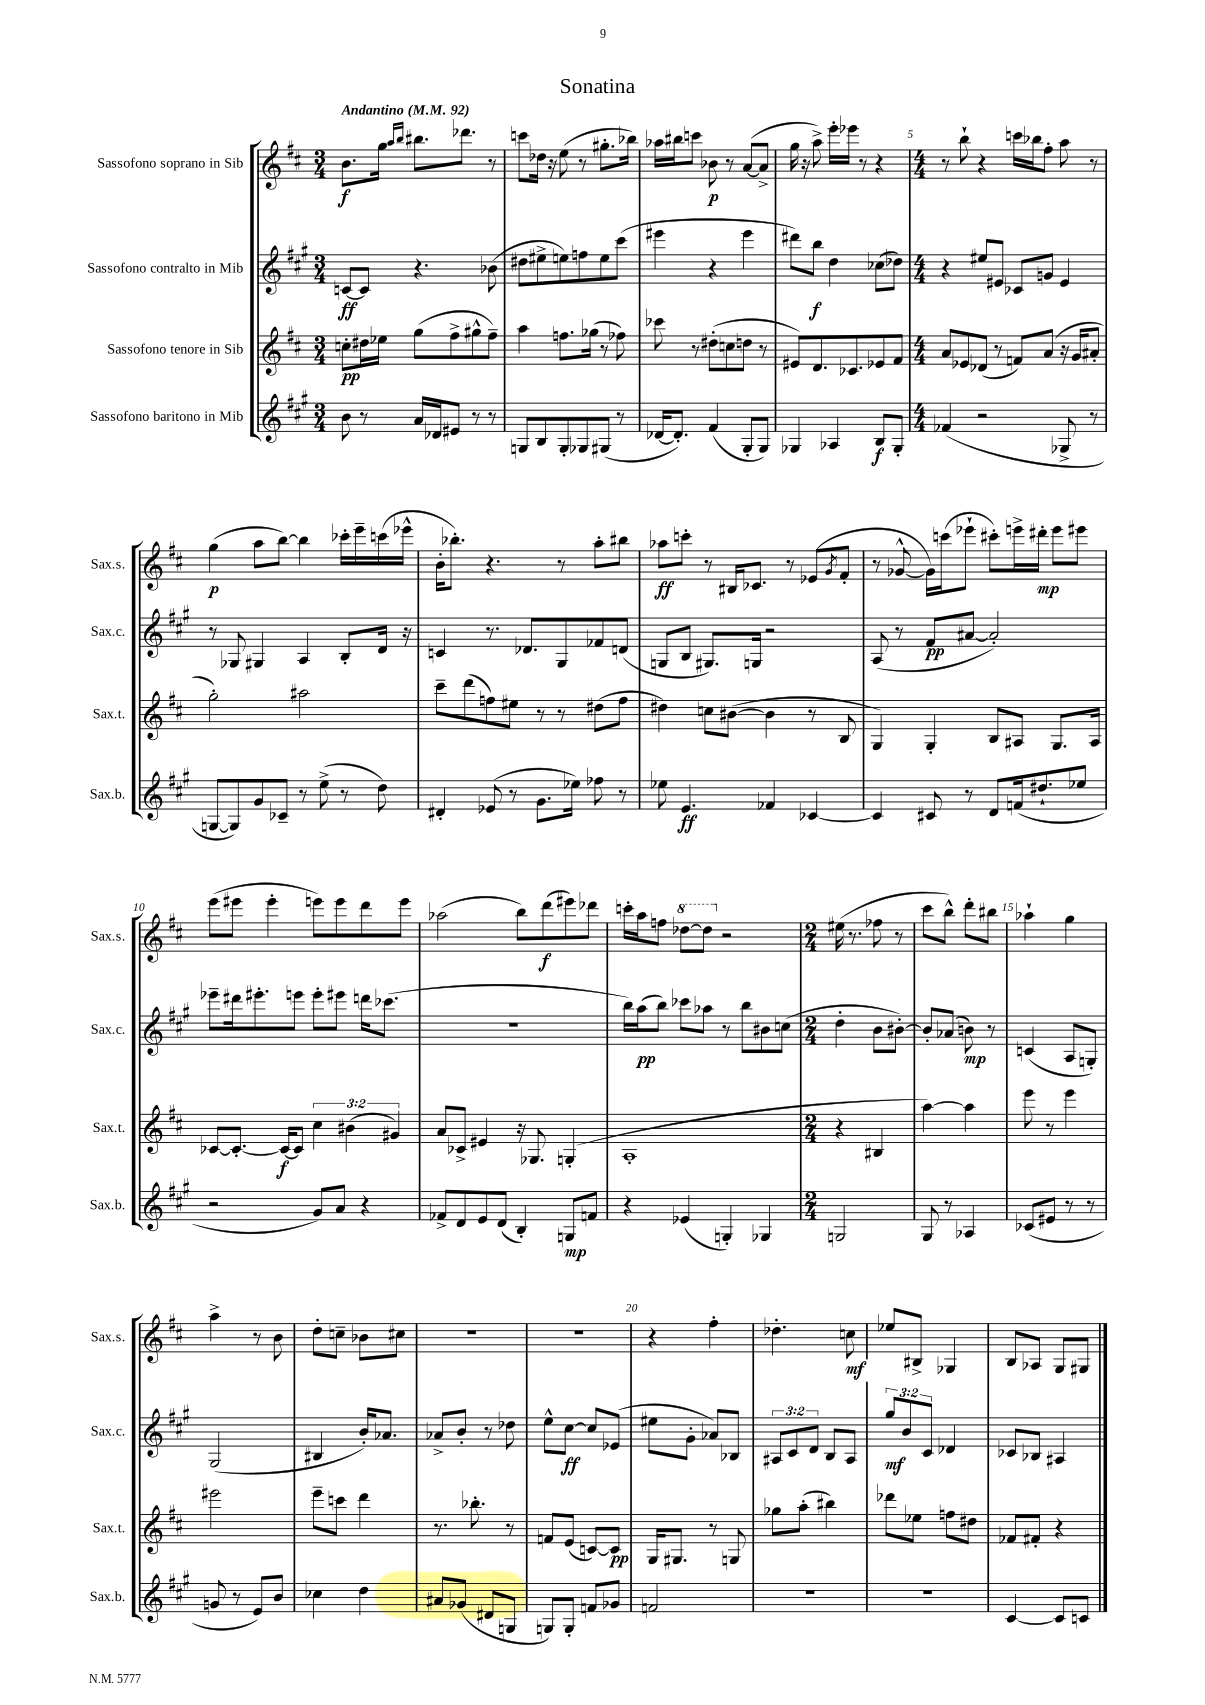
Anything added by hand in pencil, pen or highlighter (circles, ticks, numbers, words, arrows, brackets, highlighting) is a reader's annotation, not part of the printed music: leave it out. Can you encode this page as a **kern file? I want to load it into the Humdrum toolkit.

**kern	**kern	**kern	**kern
*staff4	*staff3	*staff2	*staff1
*clefG2	*clefG2	*clefG2	*clefG2
*k[f#c#g#]	*k[f#c#]	*k[f#c#g#]	*k[f#c#]
*M3/4	*M3/4	*M3/4	*M3/4
*MM92	*MM92	*MM92	*MM92
8b\	8cc'\L	[8c/L	8.b\L
8r	16dd#\L	8c/]J	.
.	16ee-\JJ	.	16gg\Jk
.	.	.	16qqaa/LL
.	.	.	16qqbb/JJ
16a/LL	(8gg\L	4.r	8.bb#\L
16d-/J	.	.	.
8e#/J	8ff#^\	.	.
.	.	.	8.ddd-\J
8r	8gg#^^\	.	.
8r	8ff#~\J)	(8b-\	8r
=	=	=	=
8G/L	4aa\	8dd#\L	8ccc\L
8B/	.	8ee#^\	16dd-\Jk
.	.	.	16r
8G'/	8.ff\L	8ee\)	(8ee\
8G-/	.	8ff\	8r
.	(16gg-\Jk	.	.
(8G#/J	8r	8ee\	8.gg#'\L
8r	8ff-\)	(8ccc#\J	.
.	.	.	16bb-\Jk)
=	=	=	=
[16d-/LK	8ccc-\	4eee#\	16aa-\LL
8.d-'/]J)	.	.	16bb#\J
.	8r	.	8ccc\J
(4f#/	(8dd#'\L	4r	8b-\
.	8cc\	.	8r
8G#'/L	8dd\J	4eee#\	([8a/L
8G#/J)	8r	.	8a^/]J
=	=	=	=
4G-/	8e#/L)	8ddd#\L)	16gg\
.	.	.	16r
.	8.d/	8bb\J	8aa^\)
4A-/	.	4dd\	16eee'\LL
.	8.c-/	.	16eee-\JJ
.	.	.	8r
8B/L	8e-/	(8cc-\L	4r
8G-'/J	8f#/J	8dd-\J)	.
=	=	=	=
*M4/4	*M4/4	*M4/4	*M4/4
(4f-/	8a/L	4r	8r
.	8e-/	.	8bb`\
2r	(8d-/J	8ee#/L	4r
.	8r	8e#/J	.
.	8f/L)	8c-/L	16ccc\LL
.	.	.	16bb-\J
.	(8a/J	8g/J	8ff#'\J
8G-^/	16r	4e#/	8aa\
.	16g/LK	.	.
8r	8a#'/J	.	8r
=	=	=	=
[8G/L	2gg'\)	8r	(4gg\
8G/])	.	8G-/	.
8g#/	.	4G#/	8aa\L
8c-~/J	.	.	[8bb\J)
8r	2aa#\	4A/	4bb\]
(8ee^\	.	.	.
8r	.	8B'/L	16ccc-'\LL
.	.	.	16eee~\
8dd\)	.	16d/Jk	(16ccc\
.	.	16r	16eee-^^\JJ
=	=	=	=
4d#'/	8ccc#~\L	4c/	16b'\LK
.	.	.	8.bb-'\J)
.	(8ddd\	.	.
(8e-/	8ff\)	8.r	4.r
8r	8ee#\J	.	.
.	.	8.d-/L	.
8.g#\L	8r	.	.
.	8r	8G#/	8r
16ee-\Jk)	.	.	.
8ff-\	(8dd#\L	8f-/	8aa'\L
8r	8ff\J	(8d/J	8bb#\J
=	=	=	=
8ee-\	4dd#\)	8G/L	8aa-\L
4.e/	.	8B/J	8ccc'\J
.	8cc\L	8.G#/L)	8r
.	([8b#\J	.	16B#/LK
.	.	16G/Jk	8.c-/J
4f-/	4b#\]	2r	.
.	.	.	8r
[4c-/	8r	.	(8e-/L
.	.	.	8qg/
.	8B/	.	8f#'/J
=	=	=	=
4c-/]	4G/)	(8A/	8r
.	.	8r	[8g-^^/
8c#/	4G'/	8f#/L	16g-\]LL)
.	.	.	(16ccc\J
8r	.	[8a#/J	8eee-`\J
8d/L	8B/L	2a#'/])	8ccc#'\L)
(16f/k	8A#/J	.	16eee^\L
8.dd#`/	.	.	16ddd#'\JJ
.	8.G/L	.	8eee\L
8ee-/J	.	.	8eee#\J
.	16A#/Jk	.	.
=	=	=	=
2r	[8c-/L	8eee-~\L	(8eee\L
.	8.c-'/_J	16ddd#\k	8eee#\J
.	.	8.eee#'\	.
.	.	.	4eee#'\
.	16c-/_LK	.	.
.	8c-/]J	8eee\J	.
8g#/L)	6cc#\	8eee'\L	8eee\L)
8a/J	.	8eee#\J	8eee\
.	(6b#\	.	.
4r	.	16ddd\LK	8ddd\
.	.	(8.ccc-\J	.
.	6g#/)	.	.
.	.	.	8eee\J
=	=	=	=
8f-^/L	8a/L	1r	(2aa-\
8d/	8c-^/J	.	.
8e/	4e#/	.	.
(8d/J	.	.	.
4B'/)	16r	.	8bb\L)
.	8.G-/	.	.
.	.	.	(8ddd\
8G/L	(4G'/	.	8eee#\)
8f/J	.	.	8ddd-\J
=	=	=	=
4r	1A'	16bb\LL)	16ccc'\LL
.	.	(16aa\J	16aa\J
.	.	8bb\J)	8ff\J
(4e-/	.	8ccc-\L	[8ddd-\L
.	.	8aa-\J	8ddd-\]J
4G'/)	.	8r	2r
.	.	8bb\L	.
4G-/	.	8b#\	.
.	.	(8cc\J	.
=	=	=	=
*M2/4	*M2/4	*M2/4	*M2/4
2G/	4r	4dd'\	(16ee#\
.	.	.	8.r
.	4B#/	8b\L	8ff-\
.	.	[8b#'\J)	8r
=	=	=	=
8G#/	[4aa\)	8b#'/]L	8ccc#\L
8r	.	(8a-/J	8bb^^\J)
4A-/	4aa\]	8b\)	8ddd'\L
.	.	8r	8bb#\J
=	=	=	=
(8c-/L	8eee\	(4c/	4aa-`\
8e#/J	8r	.	.
8r	4eee\	8A/L	4gg\
8r	.	8G'/J)	.
=	=	=	=
8g/	2eee#\	(2G#/	4aa^\
8r	.	.	.
8e/L)	.	.	8r
8b/J	.	.	8b\
=	=	=	=
4cc-\	8eee~\L	4B#/	8dd'\L
.	8ccc\J	.	8cc~\J
4dd\	4ddd\	16b'/LK)	8b-\L
.	.	8.a-/J	.
.	.	.	8cc#\J
=	=	=	=
8a#/L	8.r	8a-^/L	2r
(8g-/J	.	8b'/J	.
.	8.bb-'\	.	.
8d#/L	.	8r	.
8G/J	8r	8dd-\	.
=	=	=	=
8G/L)	8f/L	8ee^^\L	2r
8G'/J	(8e/J	[8cc#\J	.
8f/L	[8c/L)	8cc#/]L	.
8g-/J	8c/]J	(8e-/J	.
=	=	=	=
2f/	16G/LK	8ee#\L	4r
.	8.G#/J	.	.
.	.	8g#'\J	.
.	8r	8a-/L)	4ff#'\
.	8G/	8B-/J	.
=	=	=	=
2r	8gg-\L	12A#/L	4.dd-'\
.	.	12c#/	.
.	(8aa'\J	.	.
.	.	12d/J	.
.	4bb#\)	8B/L	.
.	.	8A#/J	8cc\
=	=	=	=
2r	8ddd-\L	12gg#/L	8ee-/L
.	.	12b/	.
.	8ee-\J	.	8B#^/J
.	.	12c#/J	.
.	8ff\L	4d-/	4G-/
.	8dd#\J	.	.
=	=	=	=
[4c#/	8f-/L	8c-/L	8B/L
.	8f#'/J	8B-/J	8A-/J
8c#/]L	4r	4A#/	8G/L
8c/J	.	.	8G#/J
==	==	==	==
*-	*-	*-	*-
